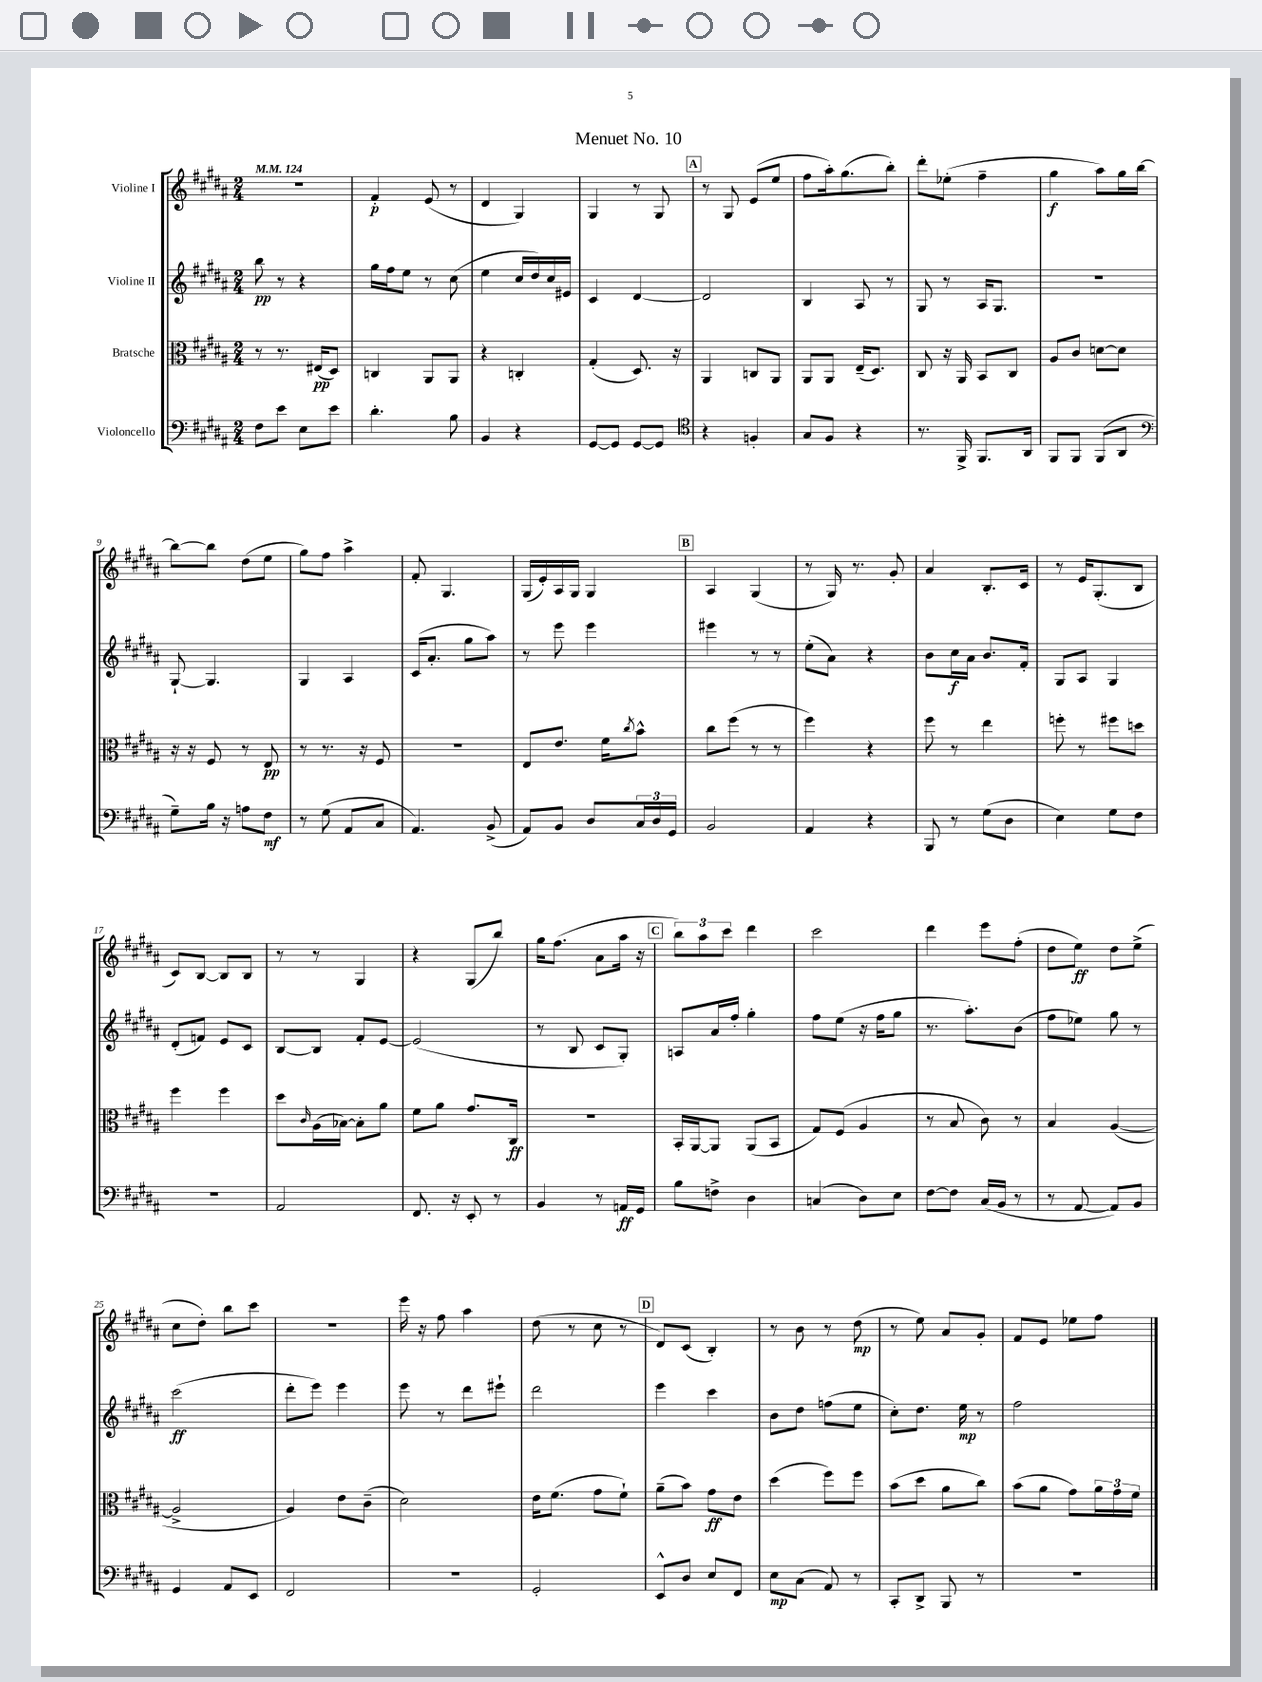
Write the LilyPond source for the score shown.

\header { title = "Menuet No. 10" }
<<
\new StaffGroup <<
\new Staff = "s0" \with { instrumentName = "Violine I" } {
    \clef treble \key b \major \numericTimeSignature \time 2/4 \tempo 4 = 124
    R2 |
    fis'4-.\p e'8( r8 |
    dis'4 gis4) |
    gis4 r8 gis8 |
    \mark \markup { \box "A" } r8 gis8 e'8( e''8 |
    fis''8 ais''16-.) gis''8.( b''8-.) |
    dis'''8-. ees''8-.( fis''4-- |
    gis''4\f ais''8) gis''16 b''16~ |
    b''8~ b''8 dis''8( e''8 |
    gis''8) fis''8 ais''4-> |
    fis'8-. gis4. |
    gis16( e'16-.) ais16 gis16 gis4 |
    \mark \markup { \box "B" } ais4 gis4( |
    r8 gis16) r8. gis'8-. |
    ais'4 b8.-. cis'16 |
    r8 e'16 gis8.-.( b8 |
    cis'8) b8~ b8 b8 |
    r8 r8 gis4 |
    r4 gis8( b''8) |
    gis''16 fis''8.( ais'8 ais''16 r16 |
    \mark \markup { \box "C" } \tuplet 3/2 { b''8) ais''8 cis'''8 } dis'''4 |
    cis'''2 |
    dis'''4 e'''8 fis''8-.( |
    dis''8 e''8\ff) dis''8 e''8->( |
    cis''8 dis''8-.) b''8 cis'''8 |
    R2 |
    e'''16 r16 fis''8 ais''4 |
    dis''8( r8 cis''8 r8 |
    \mark \markup { \box "D" } dis'8) cis'8( b4-.) |
    r8 b'8 r8 dis''8\mp( |
    r8 e''8) ais'8 gis'8-. |
    fis'8 e'8 ees''8 fis''8 \bar "|." |
}
\new Staff = "s1" \with { instrumentName = "Violine II" } {
    \clef treble \key b \major \numericTimeSignature \time 2/4
    b''8\pp r8 r4 |
    gis''16 fis''16 e''8 r8 cis''8( |
    e''4 cis''16 dis''16) cis''16 eis'16 |
    cis'4 dis'4~ |
    \mark \markup { \box "A" } dis'2 |
    b4 ais8 r8 |
    gis8 r8 ais16 gis8. |
    R2 |
    gis8~-! gis4. |
    gis4 ais4 |
    cis'16( ais'8.-. gis''8 ais''8) |
    r8 e'''8 e'''4 |
    \mark \markup { \box "B" } eis'''4 r8 r8 |
    e''8-.( ais'8) r4 |
    b'8 cis''16\f ais'16 b'8. fis'16-. |
    gis8 ais8 gis4 |
    dis'8-.( f'8) e'8 cis'8 |
    b8~ b8 fis'8-. e'8~ |
    e'2( |
    r8 b8 cis'8 gis8-.) |
    \mark \markup { \box "C" } a8 ais'16 fis''16-. gis''4-. |
    fis''8 e''8( r16 fis''16 gis''8 |
    r8. ais''8.-.) b'8( |
    fis''8 ees''8) gis''8 r8 |
    cis'''2\ff( |
    dis'''8-. e'''8) e'''4 |
    e'''8 r8 dis'''8 eis'''8-! |
    dis'''2 |
    \mark \markup { \box "D" } e'''4 cis'''4 |
    b'8 dis''8 f''8( e''8 |
    cis''8-.) dis''8. e''16\mp r8 |
    fis''2 \bar "|." |
}
\new Staff = "s2" \with { instrumentName = "Bratsche" } {
    \clef alto \key b \major \numericTimeSignature \time 2/4
    r8 r8. eis16\pp( dis8) |
    c4 ais,8 ais,8 |
    r4 c4-. |
    gis4-.( dis8.) r16 |
    \mark \markup { \box "A" } ais,4 c8 ais,8 |
    ais,8 ais,8 e16--( dis8.) |
    cis8 r16 ais,16 b,8 cis8 |
    ais8 cis'8 d'8~ d'8 |
    r16 r16 fis8 r8 e8\pp |
    r8 r8. r16 fis8 |
    R2 |
    e8 e'8. fis'16 \acciaccatura { cis''8 } b'8-^ |
    \mark \markup { \box "B" } cis''8 fis''8( r8 r8 |
    fis''4) r4 |
    fis''8 r8 e''4 |
    f''8-. r8 fis''8 d''8 |
    fis''4 fis''4 |
    dis''8 \grace { cis'16 } ais16( bes16~) bes8-. ais'8 |
    fis'8 ais'8 gis'8. cis16\ff |
    R2 |
    \mark \markup { \box "C" } b,16-. ais,16~ ais,8 ais,8( b,8 |
    gis8) fis8( ais4 |
    r8 b8 cis'8) r8 |
    b4 ais4~( |
    ais2-> |
    ais4) e'8 cis'8--( |
    dis'2) |
    e'16 fis'8.( gis'8 fis'8-!) |
    \mark \markup { \box "D" } ais'8--( b'8) gis'8\ff e'8 |
    dis''4( fis''8) fis''8 |
    b'8( dis''8 ais'8 cis''8) |
    b'8( ais'8 gis'8) \tuplet 3/2 { ais'16 gis'16 fis'16 } \bar "|." |
}
\new Staff = "s3" \with { instrumentName = "Violoncello" } {
    \clef bass \key b \major \numericTimeSignature \time 2/4
    fis8 e'8 e8 e'8 |
    dis'4.-. b8 |
    b,4 r4 |
    gis,8~ gis,8 gis,8~ gis,8 |
    \mark \markup { \box "A" } \clef tenor r4 f4-. |
    gis8 fis8 r4 |
    r8. fis,16-> fis,8. ais,16 |
    fis,8 fis,8 fis,8( ais,8 |
    \clef bass gis8--) b16 r16 a8 fis8\mf |
    r8 gis8( ais,8 cis8 |
    ais,4.) b,8->( |
    ais,8) b,8 dis8 \tuplet 3/2 { cis16 dis16 gis,16 } |
    \mark \markup { \box "B" } b,2 |
    ais,4 r4 |
    b,,8 r8 gis8( dis8 |
    e4) gis8 fis8 |
    R2 |
    ais,2 |
    fis,8. r16 e,8-. r8 |
    b,4 r8 a,16\ff gis,16 |
    \mark \markup { \box "C" } b8 f8-> dis4 |
    c4( dis8) e8 |
    fis8~ fis8 cis16( b,16 r8 |
    r8 ais,8~ ais,8) b,8 |
    gis,4 ais,8 e,8 |
    fis,2 |
    r2 |
    gis,2-. |
    \mark \markup { \box "D" } e,8-^ dis8 e8 fis,8 |
    e8\mp cis8( ais,8) r8 |
    cis,8-. dis,8-> b,,8 r8 |
    r2 \bar "|." |
}
>>
>>
